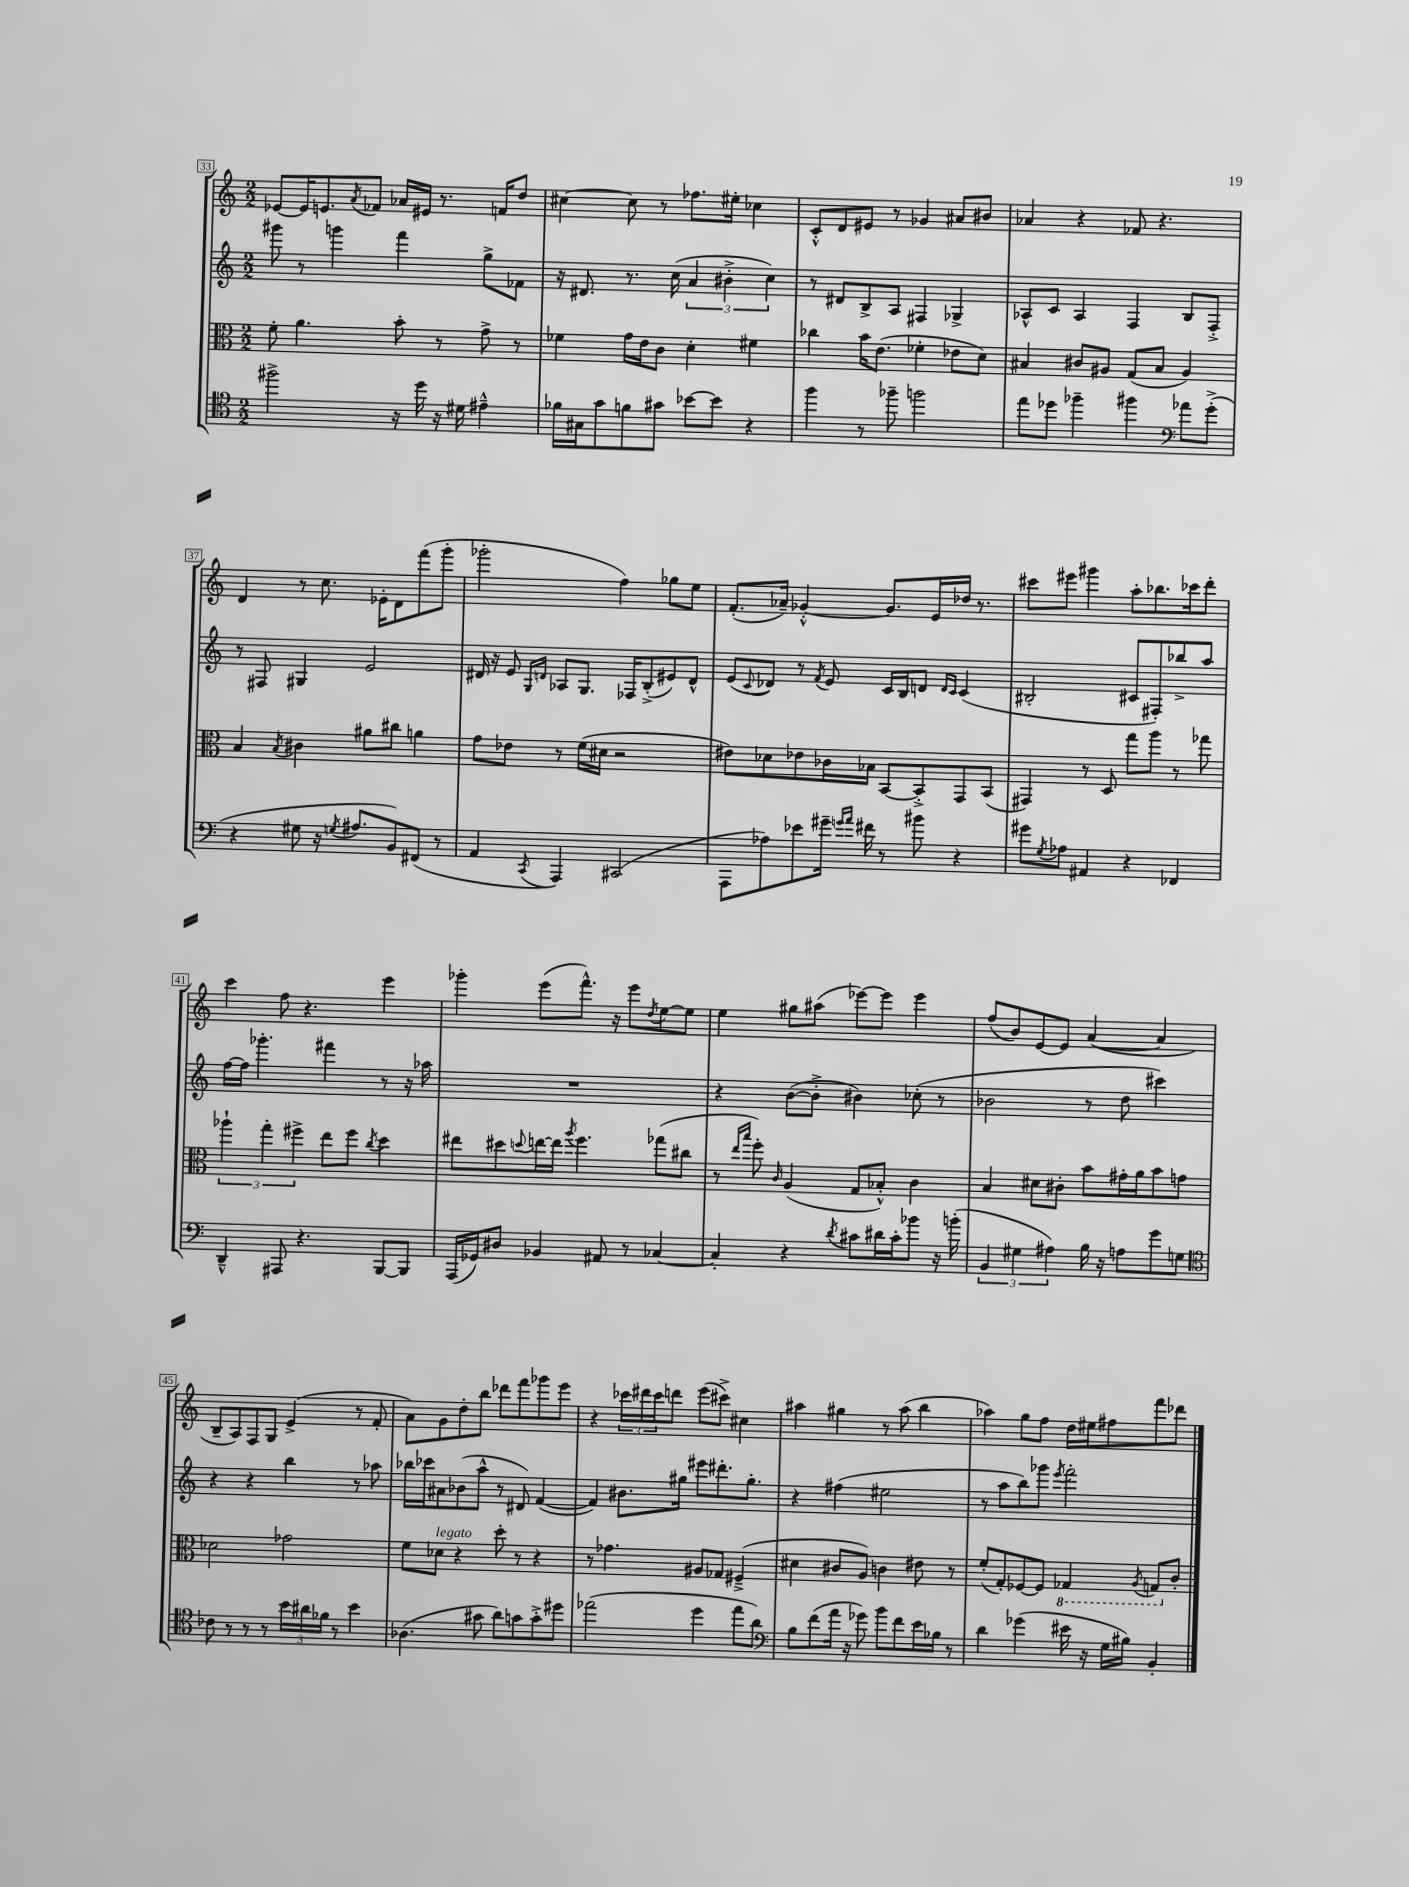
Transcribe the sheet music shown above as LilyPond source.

<<
\new StaffGroup <<
\new Staff = "s0" {
    \clef treble \key c \major \numericTimeSignature \time 2/2
    ees'8~ ees'16 e'8. \acciaccatura { a'8 } fes'8 aes'16 eis'16 r8. f'16 d''8 |
    cis''4~ cis''8 r8 fes''8. eis''16-. ces''4 |
    c'8-.-^ d'8 eis'8 r8 ges'4 ais'8 bis'8 |
    aes'4 r4 fes'8 r4. |
    d'4 r8 c''8. ees'16-. d'8 f'''8( g'''8-. |
    ges'''2-. f''4) ges''8 e''8 |
    f'8.-.( aes'16--) ges'4~-.-^ ges'8. e'16 des''16 r8. |
    cis'''8 eis'''8 gis'''4 a''8-. bes''8. ces'''16 d'''8-. |
    c'''4 f''8 r4. e'''4 |
    ges'''4-. e'''8( f'''8.-^) r16 e'''8 \acciaccatura { d''8 } e''8~ e''8 |
    e''4 gis''8 ais''8( ees'''8~) ees'''8 ees'''4 |
    f''8( b'8) e'8~ e'8 a'4~( a'4 |
    b8-- a8) f8 g8 e'4->( r8 f'8-. |
    a'8) g'8 d''8-. b''8 des'''8 f'''8 ges'''8 e'''8 |
    r4 \tuplet 3/2 { ces'''16 dis'''16 ces'''16 } d'''8 e'''8( cis'''8->) cis''4 |
    ais''4 gis''4 r8 ais''8( b''4 |
    aes''4) g''8 f''8 d''16 eis''16 fis''8 f'''8 des'''8 \bar "|." |
}
\new Staff = "s1" {
    \clef treble \key c \major \numericTimeSignature \time 2/2
    gis'''8 r8 g'''4 f'''4 g''8-> fes'8 |
    r16 dis'8. r8. c''16( \tuplet 3/2 { a'4 bis'4-.-> c''4) } |
    r8 dis'8 b8-> a8 fis4 ges4-> |
    aes8-^ c'8 aes4 f4 b8 f8-.-> |
    r8 fis8 gis4 e'2 |
    dis'16 r16 e'8 \grace { g16 d'16 } aes8 g8. fes16 b8-.->( eis'8) d'8-^ |
    e'8( \appoggiatura { c'8 } des'8) r8 \acciaccatura { f'8 } e'8 c'16 b16 d'8 \grace { d'16 c'16 } c'4( |
    bis2-. cis'8 fis8-.) bes''8-> a''8 |
    f''16~ f''16 ges'''4.-. fis'''4 r8 r16 aes''16 |
    R1 |
    r4 b'8~( b'8-.-> bis'4) ces''8-.( r8 |
    bes'2 r8 d''8 cis'''4) |
    r4 r4 b''4 r8 aes''8 |
    bes''16 ces'''16 ais'8 bes'8( a''8-^ r8 dis'8) f'4~( |
    f'4) bis'8. gis''16 eis'''8 dis'''8.-. gis''8.-. |
    r4 fis''4( eis''2 |
    r8 a''8 b''8) ges'''8 \acciaccatura { e'''8 } f'''2-. \bar "|." |
}
\new Staff = "s2" {
    \clef alto \key c \major \numericTimeSignature \time 2/2
    f'8-. a'4. b'8-. r8 g'8-> r8 |
    fes'4 g'16 e'16 c'8 d'4-. fis'4 |
    ces''4 b'16 e'8.( fes'4-. ees'8 d'8) |
    bis4 cis'8 ais8 g8( bis8 ais4) |
    b4 \acciaccatura { b8 } cis'4 ais'8 cis''8 a'4 |
    g'8 ees'8 r8 f'16( dis'16 r2 |
    eis'8) des'8 ees'8 ces'16 bes16 b,8~ b,8-.-> g,8 b,8( |
    gis,4) r8 d8 g''8 a''8 r8 ges''8 |
    \tuplet 3/2 { aes''4-! g''4-. fis''4-> } e''8 fis''8 \acciaccatura { c''8 } d''4 |
    eis''8 dis''8 \appoggiatura { d''8 } e''16~ e''16 \acciaccatura { a''8 } f''4. ges''8( cis''8 |
    r8 \grace { e''16 b''16 } f''8-.) \grace { c'16 } a4( g8 bes8-.-^) c'4 |
    b4 dis'8 cis'8-. b'8 gis'16-. a'16 b'8 g'8 |
    des'2 ges'2 |
    f'8 des'8^\markup { \italic "legato" } r4 d''8-. r8 r4 |
    r8 ges'4. ais8 ges8 fis4--->( |
    dis'4 cis'8 a8) c'4 eis'8 r8 |
    f'8-.( g8-.) fes8~ fes8 \ottava #-1 ges,4 \acciaccatura { a,8 } g,8 \ottava #0 c'8-. \bar "|." |
}
\new Staff = "s3" {
    \clef tenor \key c \major \numericTimeSignature \time 2/2
    fis''2-> r16 d''16 r16 dis'16 eis'4---^ |
    fes'16 gis16 g'8 f'8 gis'8 bes'8~ bes'8 r4 |
    f''4 r8 fes''8-- f''2 |
    e''8 des''8 fes''4-- fis''4 \clef bass aes'8 g'8-.->( |
    r4 gis8 r16 \acciaccatura { g8 } ais8. b,8) fis,8( r8 |
    a,4 \acciaccatura { c,8 } a,,4) cis,2( |
    a,,8 aes8) ees'8 gis'16-- \grace { g'16 a'16 } fis'16 r8 bis'8 r4 |
    gis'8 \acciaccatura { g8 } aes8 ais,4 r4 fes,4 |
    d,4---^ ais,,8 r4. b,,8~ b,,8 |
    a,,16( ges,16) dis8 bes,4 ais,8 r8 ces4~ |
    ces4-. r4 \acciaccatura { d'8 } cis'8 dis'16 cis'16-. bes'8 r16 b'16-.( |
    \tuplet 3/2 { b,4 gis4 ais4) } b16 r16 a8 g'8 g8 |
    \clef tenor ces'8 r8 r8 r8 \tuplet 3/2 { b'16 ais'16 fes'16 } r8 b'4 |
    aes4.( gis'8 a'8) g'8 g'8-.-> dis''8 |
    ees''2( d''4 ees''8 a'8) |
    \clef bass b8 f'8( a'16 r16 ges'8) b'8 f'8 e'16 bes16 r8 |
    d'4 ges'4( eis'16 r16 g16 bis16) b,4-. \bar "|." |
}
>>
>>
\layout { \context { \Score currentBarNumber = #33 \override BarNumber.stencil = #(make-stencil-boxer 0.1 0.3 ly:text-interface::print) } }
